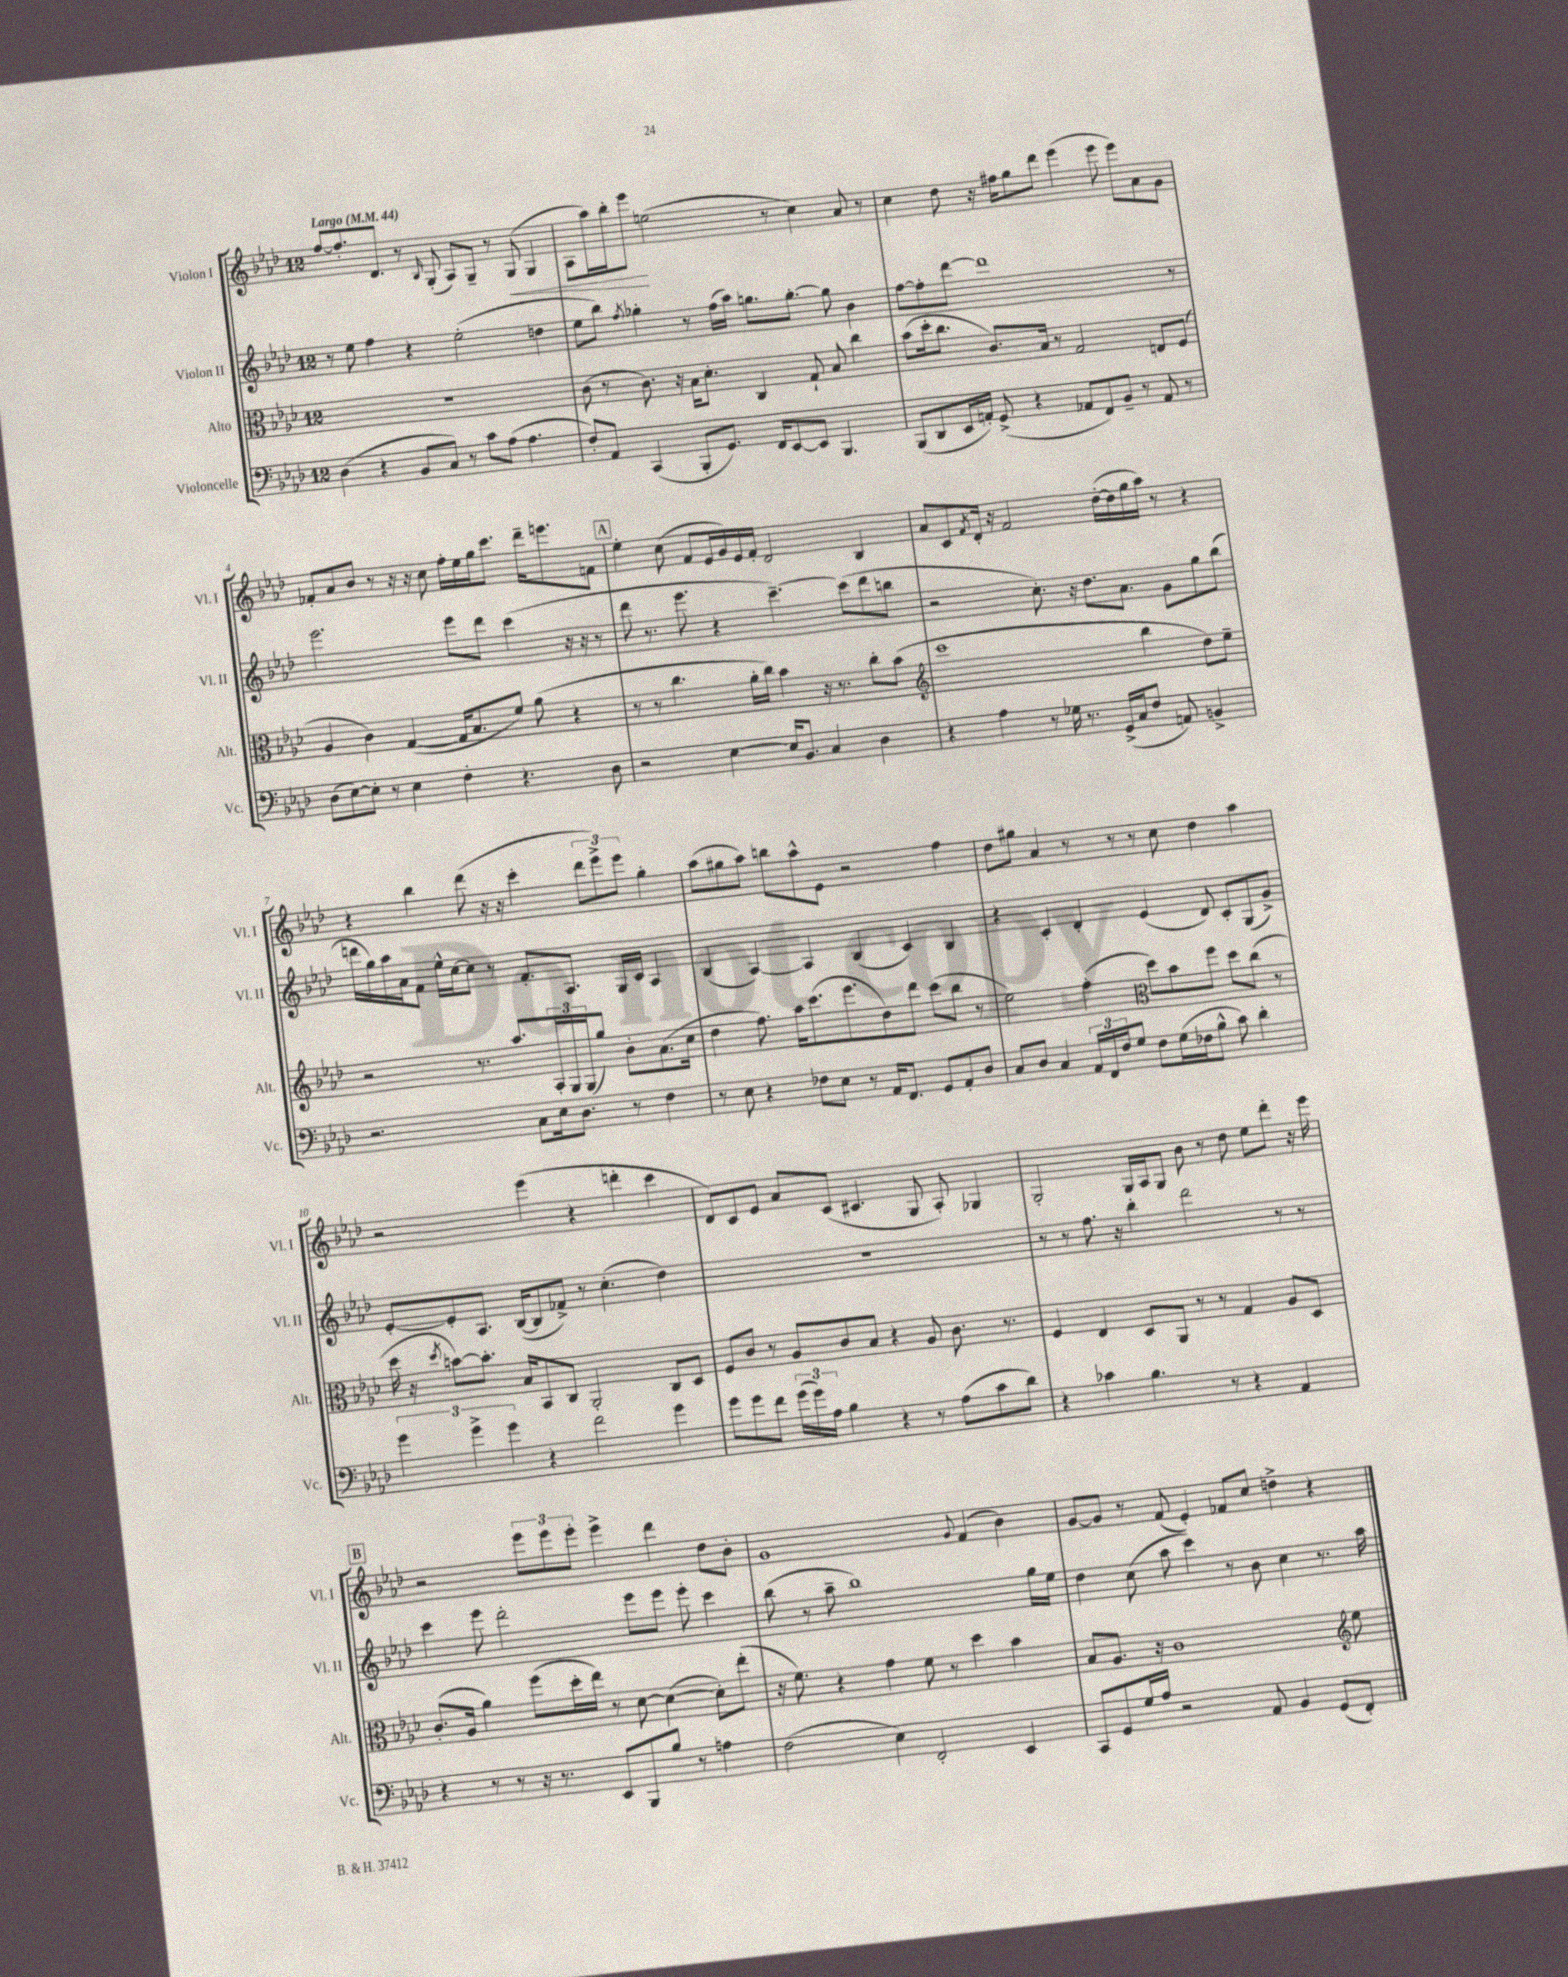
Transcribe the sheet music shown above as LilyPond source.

<<
\new StaffGroup <<
\new Staff = "s0" \with { instrumentName = "Violon I" shortInstrumentName = "Vl. I" } {
    \clef treble \key aes \major \once \override Staff.TimeSignature.style = #'single-digit \time 12/8 \tempo "Largo" 4 = 44
    f''8~ f''8.-. des'8. r8 \grace { bes16 } g8-.( aes8) g8-- r8 g8\<( g4 |
    aes8 aes''16) bes''16-. ees'''8\! e''2( r8 c''4) aes'8 r8 |
    c''4 des''8 r16 fis''16 g''8 des'''8 ees'''4( ees'''8 ees'''8) aes'8 g'8 |
    fes'8-. aes'8 bes'8 r8 r16 r16 c''8 f''16-. ees''16 g''16 c'''8. des'''16-- e'''8. f'8 |
    \mark \markup { \box "A" } ees''4-. c''8( f'8 ees'16 g'16) ees'16 f'16-. des'2 bes4 |
    aes'8 c'8 \acciaccatura { f'8 } des'16-. r16 f'2 des''16~-.( des''16 g''16 aes''16) r8 r4 |
    r4 bes''4 des'''8( r16 r16 c'''4-. \tuplet 3/2 { des'''8 ees'''8->) ees'''8 } g''4-. |
    aes''8( gis''8 aes''8) b''8 aes''8-^ ees'8 r2 f''4 |
    des''8 gis''8 aes'4 r8 r8 r8 c''8 des''4 aes''4 |
    r2 ees'''4( r4 d'''4-. c'''4 |
    des'8) c'8 ees'8 aes'8 c'8( cis'4. g8 aes8-.) ges4 |
    g2-. g16 aes16 g8 bes'8 r8 des''8 ees''8 des'''8-. r16 ees'''16 |
    \mark \markup { \box "B" } r2 \tuplet 3/2 { ees'''8 ees'''8 ees'''8-. } ees'''4-> des'''4 des''8 bes'8-. |
    g'1 \appoggiatura { g'8 } f'4( bes'4) |
    g'8~ g'8 r8 f'8( ees'4-.) fes'8 c''8 d''4-> r4 \bar "|." |
}
\new Staff = "s1" \with { instrumentName = "Violon II" shortInstrumentName = "Vl. II" } {
    \clef treble \key aes \major \once \override Staff.TimeSignature.style = #'single-digit \time 12/8
    r8 ees''8 f''4 r4 ees''2-.( d''4 |
    ees''8 bes''8) \acciaccatura { f''8 } ges''4-. r8 f''16( aes''16) g''8. g''8.~-. g''8 bes'4 |
    f''8~ f''8-. des'''8~ des'''1 r8 |
    ees'''2. ees'''8 des'''8 c'''4( r16 r16 r8 |
    \mark \markup { \box "A" } des'''8 r8. ees'''8. r4 c'''4.~--) c'''8( des'''8 b''8 |
    r2 c''8.-.) r16 des''8. aes'8. g'8 g''8 bes''8( |
    d'''16 g''16) aes''16 aes'16 f'8 ees''16-^ c''16~ c''8 r8 f'8.-. aes8. g16 c'16 aes4 |
    bes4( aes4~) aes4 bes4( c'4) bes4 |
    r4 c'4-. des'4-. ees'4( des'8) c'8-. g8( g'8->) |
    ees'8~-. ees'8-. aes8. bes16~( bes8 fes'8->) r8 c''4.-.( des''4) |
    R1. |
    r8 r8 f''8. r16 bes''4-. des'''2 r8 r8 |
    \mark \markup { \box "B" } c'''4 ees'''8 des'''2-. ees'''8 ees'''8 ees'''8-. c'''4 |
    bes''8( r8 aes''8-- bes''1) g''16 ees''16 |
    des''4 c''8( aes''8 c'''4) r8 bes'8 c''4 r8. aes''16 \bar "|." |
}
\new Staff = "s2" \with { instrumentName = "Alto" shortInstrumentName = "Alt." } {
    \clef alto \key aes \major \once \override Staff.TimeSignature.style = #'single-digit \time 12/8
    R1. |
    c'8( r8 c'8.) r16 bes16 des'8.-. c4 g8-! bes8 c''4 |
    bes'8( des''16-. c''8. c'8.) bes16 r8 g2 e8 f8( |
    aes4 c'4) g4~( g16 bes8. f'8) aes'8( r4 |
    \mark \markup { \box "A" } r8 r8 c''4. aes'16-. c''16) bes'4 r16 r8. c''8-. bes'8( |
    \clef treble c'''1 bes''4 des''8) ees''8-- |
    r2 r8. aes''8. \tuplet 3/2 { aes16-. g16 g16( } g''8) bes'8-. aes'8.( c''16 |
    des''4 f''8.) aes''16 c'''8.( ees'''8. des''8) des'''8 c'''8( bes''8 r8 |
    ees''2) f''4-.( \clef alto des''8) bes'8 f''8 des''8 c''8( r8 |
    des''16 r16 \acciaccatura { des''8 } b'8~) b'8.-. bes16 bes,8 c8 aes,2-. c8 des8 |
    f8 c'8 r8 aes8 c'8 bes8 r4 aes8 c'8. r8. |
    f4 ees4 des8 aes,8 r8 r8 g4 aes8 des8 |
    \mark \markup { \box "B" } c'8.-.( aes16 aes'4) f''8( des''16-. ees''16) r8 des'8~ des'4~( des'8-.) ees''8-.( |
    r16 f'8.) r4 g'4 f'8 r8 des''4 bes'4 |
    bes8 aes8. r16 c'1 \clef treble ees''8 \bar "|." |
}
\new Staff = "s3" \with { instrumentName = "Violoncelle" shortInstrumentName = "Vc." } {
    \clef bass \key aes \major \once \override Staff.TimeSignature.style = #'single-digit \time 12/8
    des4( r4 bes,8 c8) r8 c'8 aes8( aes4. |
    f8-.) aes,8 c,4( bes,,8-. g,8.) f,16 ees,8~ ees,8 bes,,4. |
    bes,,8( des,8 ees,16 a,16-.) g,8->( r4 aes,8 f,8) bes,8-- r8 aes,8 r8 |
    des8( ees8~) ees8-. r8 ees4 f4-. r4. des8 |
    \mark \markup { \box "A" } r2 ees4~ ees16 bes,8. c4 des4 |
    r4 aes4 r8 ges16 r8. g,16->( c16 f8 a,8) b,4-> |
    r2. c8 ees16 des8. r8 f4 |
    r8 ees8 r4 fes8 ees8 r8 aes,16 f,8. g,8 aes,8-. des8 |
    c8 des8 c4 \tuplet 3/2 { aes,16 f,16 f16 } g8 f8 g16( fes16 bes8-^ c'8) des'4-. |
    \tuplet 3/2 { g'4 g'4-> g'4 } r4 f'2 g'4 |
    g'8 g'8 f'8 \tuplet 3/2 { g'16( g'16) aes16 } bes4 r4 r8 aes8( c'8 des'8) |
    r4 ces'4 bes4. r8 r4 aes,4 |
    \mark \markup { \box "B" } r4 r8 r8 r16 r8. ees,8 bes,,8 bes8 r8 a4 |
    f2( ees4) f,2-. ees,4 |
    c,8 g,8 g16 aes16 r2 aes,8 bes,4 g,8( f,8-.) \bar "|." |
}
>>
>>
